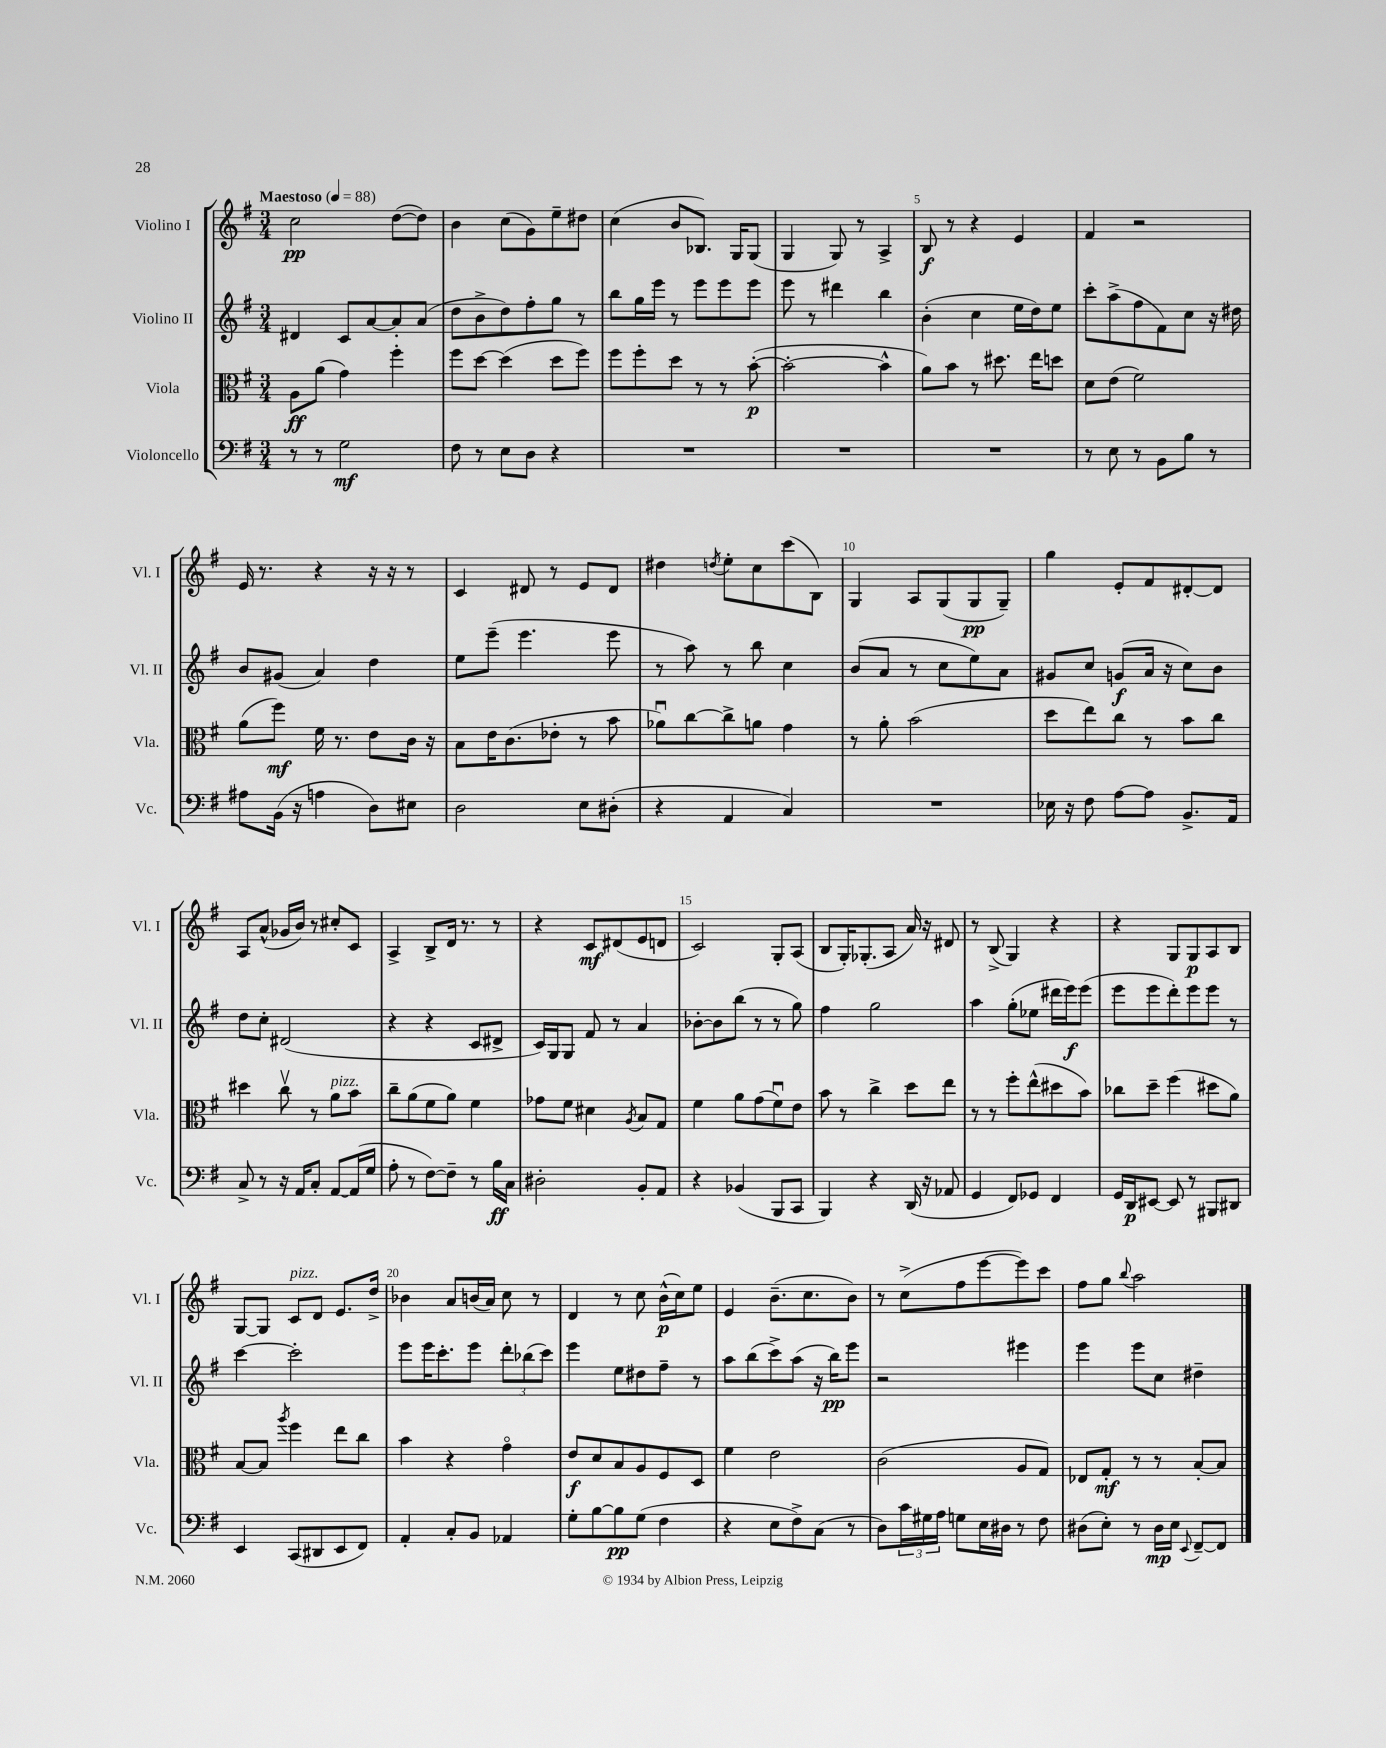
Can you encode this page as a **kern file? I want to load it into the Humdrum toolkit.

**kern	**kern	**kern	**kern
*staff4	*staff3	*staff2	*staff1
*clefF4	*clefC3	*clefG2	*clefG2
*k[f#]	*k[f#]	*k[f#]	*k[f#]
*M3/4	*M3/4	*M3/4	*M3/4
*MM88	*MM88	*MM88	*MM88
8r	8A	4d#	2cc
8r	(8a	.	.
2G	4g)	8c	.
.	.	[8a	.
.	4ff#'	8a']	([8dd
.	.	(8a	8dd])
=	=	=	=
8F#	8ff#	8dd	4b
8r	[8dd	8b^	.
8E	(4dd]	8dd)	(8cc
8D	.	8ff#'	8g)
4r	8dd	8gg	8ee~
.	8ff#)	8r	8dd#
=	=	=	=
2.r	8ff#	8bb	(4cc
.	8ff#'	16gg	.
.	.	16eee	.
.	8dd	8r	8b
.	8r	8eee	8.B-)
.	8r	8eee	.
.	.	.	16G
.	([8b'	8eee	(8G
=	=	=	=
2.r	2b'_	8eee	4G
.	.	8r	.
.	.	4ddd#	8G)
.	.	.	8r
.	4b^^]	4bb	4A^
=	=	=	=
2.r	8a)	(4b'	8B
.	8b	.	8r
.	8r	4cc	4r
.	8.dd#	.	.
.	.	16ee	4e
.	16ee	16dd)	.
.	8dd	8ee	.
=	=	=	=
8r	8d	8ccc'	4f#
8E	(8e	(8aa^	.
8r	2f#)	8ff#	2r
8BB	.	8f#)	.
8B	.	8cc	.
8r	.	16r	.
.	.	16dd#	.
=	=	=	=
8A#	(8a	8b	16e
.	.	.	8.r
(16BB	8ff#)	(8g#	.
16r	.	.	.
4A	16f#	4a)	4r
.	8.r	.	.
8D)	8e	4dd	16r
.	.	.	16r
8E#	16c	.	8r
.	16r	.	.
=	=	=	=
2D	8B	8ee	4c
.	16e	(8eee~	.
.	(8.c	.	.
.	.	4.eee	8d#
.	8e-'	.	8r
8E	8r	.	8e
(8D#'	8b	8eee	8d#
=	=	=	=
4r	8a-u)	8r	4dd#
.	[8cc	8aa)	.
.	.	.	8qdd
4AA	8cc^]	8r	8ee'
.	8a	8bb	8cc
4C)	4g	4cc	(8ccc
.	.	.	8B)
=	=	=	=
2.r	8r	(8b	4G
.	8a'	8a	.
.	(2b	8r	8A
.	.	8cc	(8G
.	.	8ee)	8G
.	.	8a	8G~)
=	=	=	=
16E-	8dd	8g#	4gg
16r	.	.	.
8F#	8ee)	8cc	.
[8A	8cc	(8g	8e'
8A]	8r	16a	8f#
.	.	16r	.
8.BB^	8b	8cc)	[8d#'
.	8cc	8b	8d#]
16AA	.	.	.
=	=	=	=
8C^	4dd#	8dd	8A
8r	.	8cc'	(8a^^
16r	8ccv	(2d#	16g-
16AA	.	.	16b)
8C'	8r	.	8r
[8AA	8a	.	8cc#'
(16AA]	8b	.	8c
16G	.	.	.
=	=	=	=
8A'	8cc~	4r	4A^
8r	(8a	.	.
[8F#)	8f#	4r	8B^
8F#~]	8a)	.	16d
.	.	.	8.r
8r	4f#	8c	.
16B	.	8d#^	8r
16C	.	.	.
=	=	=	=
2D#'	8g-	16c)	4r
.	.	16G	.
.	8f#	8G	.
.	4d#	8f#	8c
.	.	8r	(8d#
.	8qA	.	.
8BB'	8B	4a	8e
8AA	8G	.	8d
=	=	=	=
4r	4f#	[8b-'	2c)
.	.	8b-]	.
(4BB-	8a	(8bb	.
.	(8g	8r	.
8BBB	8f#u)	8r	8G'
8CC	8e	8gg)	(8A
=	=	=	=
4BBB)	8b	4ff#	8B
.	8r	.	16G')
.	.	.	(8.G-'
4r	4cc^	2gg	.
.	.	.	8A
(16DD	8dd	.	16a)
16r	.	.	16r
8AA-	8ee	.	8d#
=	=	=	=
4GG	8r	4aa	8r
.	8r	.	(8B^
8FF#)	8ff#'	(8gg'	4G)
8GG-	(8ee^^	8ee-	.
4FF#	8dd#	16ddd#	4r
.	.	16eee)	.
.	8b)	(8eee	.
=	=	=	=
16GG	8cc-	8eee	4r
16DD	.	.	.
[8EE#	8dd~	8eee	.
8EE#]	(4ff#	8ddd')	8G
8r	.	8eee	8G
8BBB#	8dd#	8eee	8A
8DD#	8a)	8r	8B
=	=	=	=
4EE	[8B	[4ccc	[8G
.	8B]	.	8G]
.	8qaa	.	.
(8CC	4ff#	2ccc']	8c
8DD#	.	.	8d
8EE	8ee	.	8.e
8FF#)	8cc	.	.
.	.	.	16dd^
=	=	=	=
4AA'	4b	8eee	4b-
.	.	16eee	.
.	.	8.ccc'	.
8C'	4r	.	8a
8BB	.	8eee	(16b
.	.	.	16a)
4AA-	4go	12ddd'	8cc
.	.	(12bb-	.
.	.	.	8r
.	.	12ccc)	.
=	=	=	=
8G'	8e	4eee	4d
[8B	8d	.	.
8B]	8B	8ee	8r
(8G	8A	8dd#	8cc
4F#	8F#	8ff#~	(16b^^
.	.	.	16cc)
.	8D	8r	8ee
=	=	=	=
4r	4f#	8aa	4e
.	.	(8bb	.
8E	2e	8ccc^)	(8.b~
8F#^)	.	(8aa	.
.	.	.	8.cc
(8C	.	16r	.
.	.	16bb)	.
8r	.	8eee	8b)
=	=	=	=
8D)	(2c	2r	8r
24c	.	.	(8cc^
24G#	.	.	.
24A	.	.	.
8G	.	.	8ff#
16E	.	.	[8eee
16D#	.	.	.
8r	8A	4eee#	8eee])
8F#	8G)	.	8ccc
=	=	=	=
(8D#	8E-	4eee	8ff#
8E')	8G'	.	8gg
.	.	.	8qqbb
8r	8r	8eee	2aa
16D#	8r	8cc	.
16E	.	.	.
8qqEE	.	.	.
[8FF#~	[8B'	4dd#~	.
8FF#]	8B]	.	.
==	==	==	==
*-	*-	*-	*-
